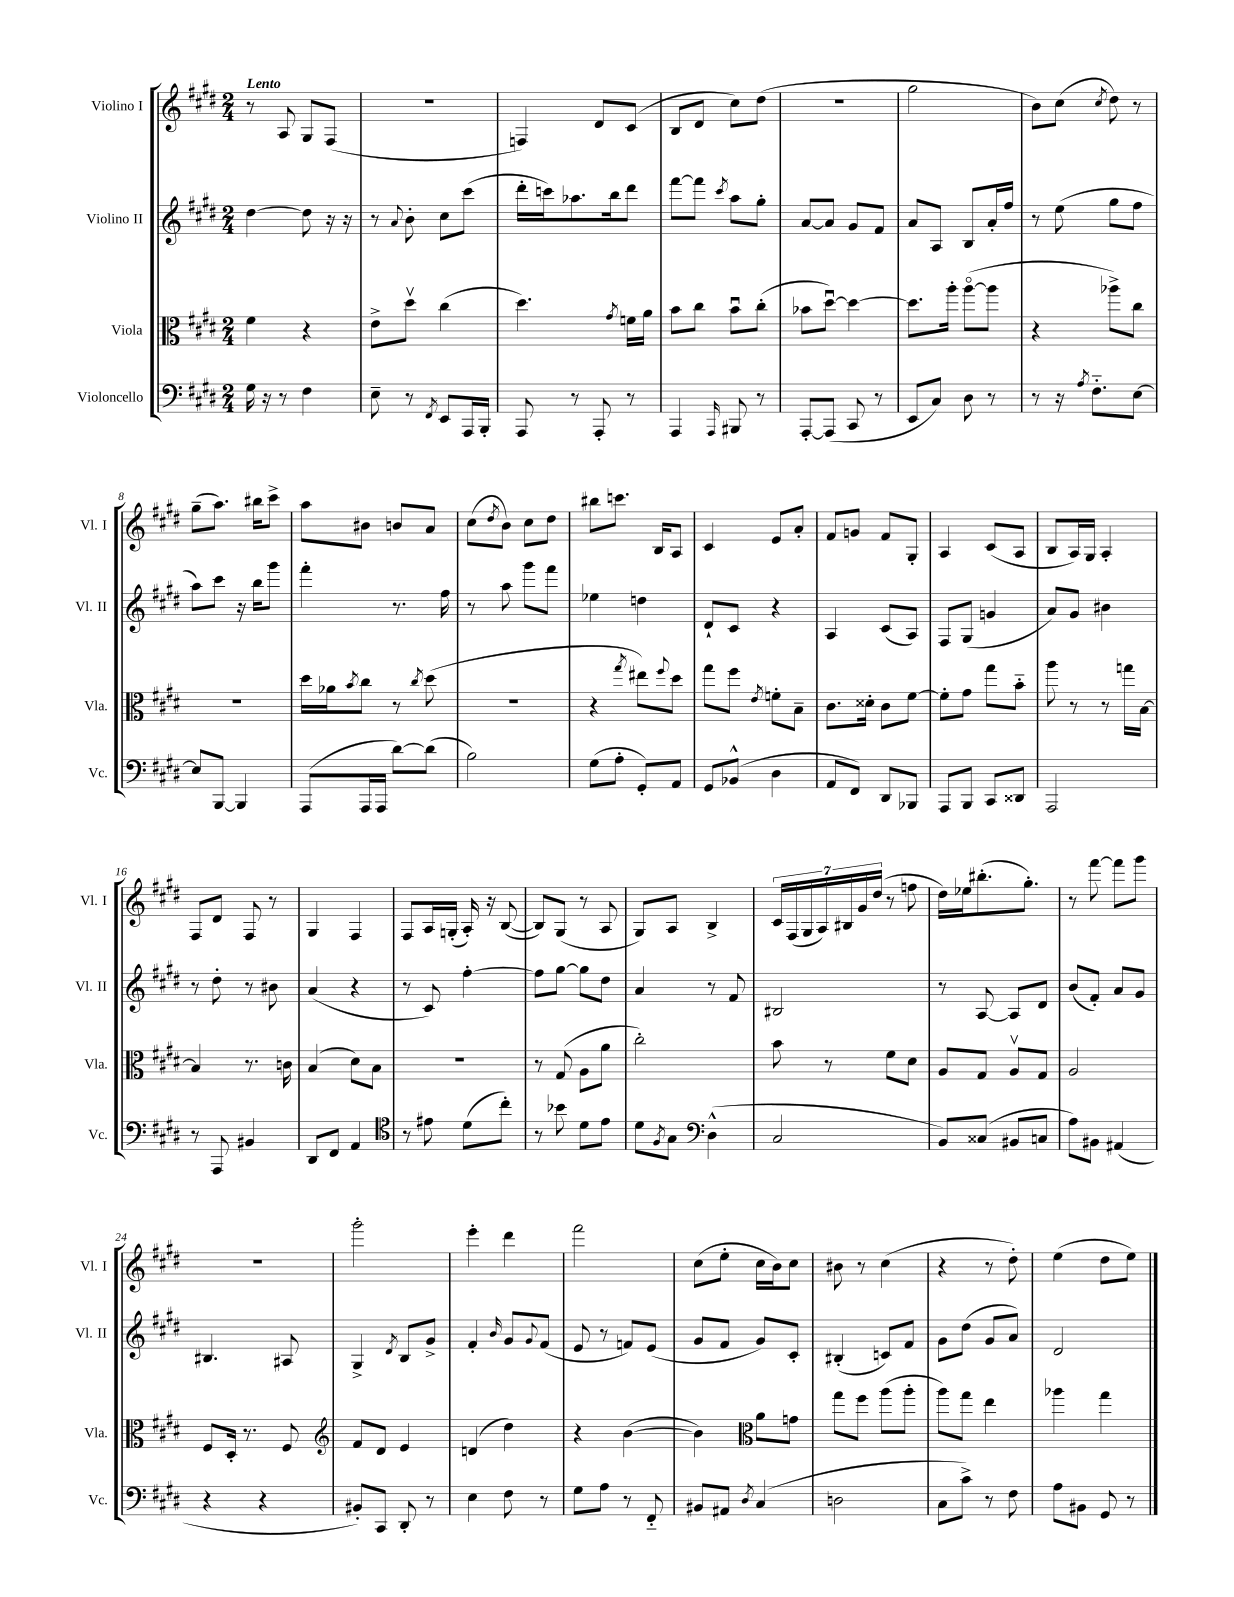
<<
\new StaffGroup <<
\new Staff = "s0" \with { instrumentName = "Violino I" shortInstrumentName = "Vl. I" } {
    \clef treble \key e \major \numericTimeSignature \time 2/4 \tempo "Lento"
    r8 a8 gis8 fis8( |
    r2 |
    f4) dis'8 cis'8( |
    b8 dis'8 cis''8) dis''8( |
    R2 |
    gis''2 |
    b'8) cis''8( \acciaccatura { cis''8 } dis''8) r8 |
    gis''8--( a''8.) bis''16 cis'''8-> |
    a''8 bis'8 b'8 a'8 |
    cis''8( \acciaccatura { dis''8 } b'8) cis''8 dis''8 |
    bis''8 c'''8. b16 a8 |
    cis'4 e'8 a'8-. |
    fis'8 g'8 fis'8 gis8-. |
    a4 cis'8( a8 |
    b8 a16) gis16 a4-. |
    fis8 dis'8 fis8 r8 |
    gis4 fis4 |
    fis8 a16 g16-.( a16-.) r16 b8~( |
    b8) gis8( r8 a8 |
    gis8) a8 b4-> |
    \tuplet 7/4 { cis'16 fis16( gis16 a16) bis16 gis'16 dis''16( } r8 f''8 |
    dis''16) ees''16 bis''8.-.( gis''8.-.) |
    r8 fis'''8~ fis'''8 gis'''8 |
    r2 |
    gis'''2-. |
    e'''4-. dis'''4 |
    fis'''2 |
    cis''8( e''8-. cis''16 b'16) cis''8 |
    bis'8 r8 cis''4( |
    r4 r8 dis''8-.) |
    e''4( dis''8 e''8) \bar "|." |
}
\new Staff = "s1" \with { instrumentName = "Violino II" shortInstrumentName = "Vl. II" } {
    \clef treble \key e \major \numericTimeSignature \time 2/4
    dis''4~ dis''8 r16 r16 |
    r8 \appoggiatura { a'8 } b'8-. cis''8 cis'''8( |
    dis'''16-. c'''16) aes''8. b''16 dis'''8 |
    fis'''8~ fis'''8 \acciaccatura { cis'''8 } a''8 gis''8-. |
    a'8~ a'8 gis'8 fis'8 |
    a'8 a8 b8 a'16-. fis''16 |
    r8 e''8( gis''8 fis''8 |
    a''8) cis'''8 r16 b''16 gis'''8 |
    fis'''4-. r8. fis''16 |
    r8 a''8 gis'''8 fis'''8 |
    ees''4 d''4 |
    dis'8-! cis'8 r4 |
    a4 cis'8( a8) |
    fis8 gis8( g'4 |
    a'8) gis'8 bis'4 |
    r8 dis''8-. r8 bis'8 |
    a'4( r4 |
    r8 cis'8) fis''4~-. |
    fis''8 gis''8~ gis''8 dis''8 |
    a'4 r8 fis'8 |
    bis2 |
    r8 a8~ a8 dis'8 |
    b'8( fis'8-.) a'8 gis'8 |
    bis4. ais8 |
    gis4-> \acciaccatura { dis'8 } b8 gis'8-> |
    fis'4-. \grace { b'16 } gis'8 \appoggiatura { gis'8 } fis'8( |
    e'8 r8 f'8) e'8( |
    gis'8 fis'8 gis'8) cis'8-. |
    bis4-.( c'8) fis'8 |
    gis'8 dis''8( gis'8 a'8) |
    dis'2 \bar "|." |
}
\new Staff = "s2" \with { instrumentName = "Viola" shortInstrumentName = "Vla." } {
    \clef alto \key e \major \numericTimeSignature \time 2/4
    fis'4 r4 |
    e'8-> dis''8\upbow cis''4( |
    dis''4.) \acciaccatura { gis'8 } f'16 a'16 |
    b'8 cis''8 b'8\downbow cis''8-.( |
    bes'8 dis''8~\downbow) dis''4~ |
    dis''8. a''16-. a''8~\flageolet( a''8 |
    r4 aes''8->) cis''8 |
    r2 |
    dis''16 aes'16 \acciaccatura { b'8 } cis''8 r8 \acciaccatura { cis''8 } dis''8( |
    R2 |
    r4 \acciaccatura { gis''8 } eis''8) \appoggiatura { fis''8 } dis''8 |
    gis''8 fis''8 \acciaccatura { e'8 } f'8-. b8-- |
    cis'8. disis'16-. cis'8 fis'8~ |
    fis'8-. gis'8 gis''8 b'8-_ |
    a''8 r8 r8 g''16 b16~ |
    b4 r8. c'16 |
    b4( dis'8) b8 |
    r2 |
    r8 gis8( a8 a'8 |
    cis''2-.) |
    b'8 r8 fis'8 dis'8 |
    a8 gis8 a8\upbow gis8 |
    a2 |
    fis8 dis16-. r8. fis8 |
    \clef treble fis'8 dis'8 e'4 |
    d'4( dis''4) |
    r4 b'4~( |
    b'4) \clef alto a'8 g'8 |
    gis''8 fis''8 a''8( a''8-. |
    a''8) gis''8 e''4 |
    aes''4 gis''4 \bar "|." |
}
\new Staff = "s3" \with { instrumentName = "Violoncello" shortInstrumentName = "Vc." } {
    \clef bass \key e \major \numericTimeSignature \time 2/4
    gis16 r16 r8 fis4 |
    e8-- r8 \acciaccatura { fis,8 } e,8 a,,16 b,,16-. |
    a,,8 r8 a,,8-. r8 |
    a,,4 \grace { a,,16 } bis,,8 r8 |
    a,,8~-. a,,8( cis,8 r8 |
    e,8 cis8) dis8 r8 |
    r8 r16 \acciaccatura { a8 } fis8.-_ e8~ |
    e8 b,,8~ b,,4 |
    a,,8( a,,16 a,,16 dis'8~) dis'8( |
    b2) |
    gis8( a8-. gis,8-.) a,8 |
    gis,8 bes,8-^( dis4 |
    a,8 fis,8) dis,8 bes,,8 |
    a,,8 b,,8 cis,8 disis,8 |
    a,,2 |
    r8 a,,8 bis,4 |
    dis,8 fis,8 a,4 |
    \clef tenor r8 eis'8 dis'8( cis''8-.) |
    r8 bes'8 dis'8 e'8 |
    dis'8 \acciaccatura { fis8 } gis8 \clef bass dis4-^( |
    cis2 |
    b,8) cisis8( bis,8 c8 |
    a8) bis,8 ais,4( |
    r4 r4 |
    bis,8-.) cis,8 dis,8-. r8 |
    e4 fis8 r8 |
    gis8 a8 r8 fis,8-_ |
    bis,8 ais,8 \acciaccatura { dis8 } cis4( |
    d2 |
    cis8 cis'8->) r8 fis8 |
    a8 bis,8 gis,8 r8 \bar "|." |
}
>>
>>
